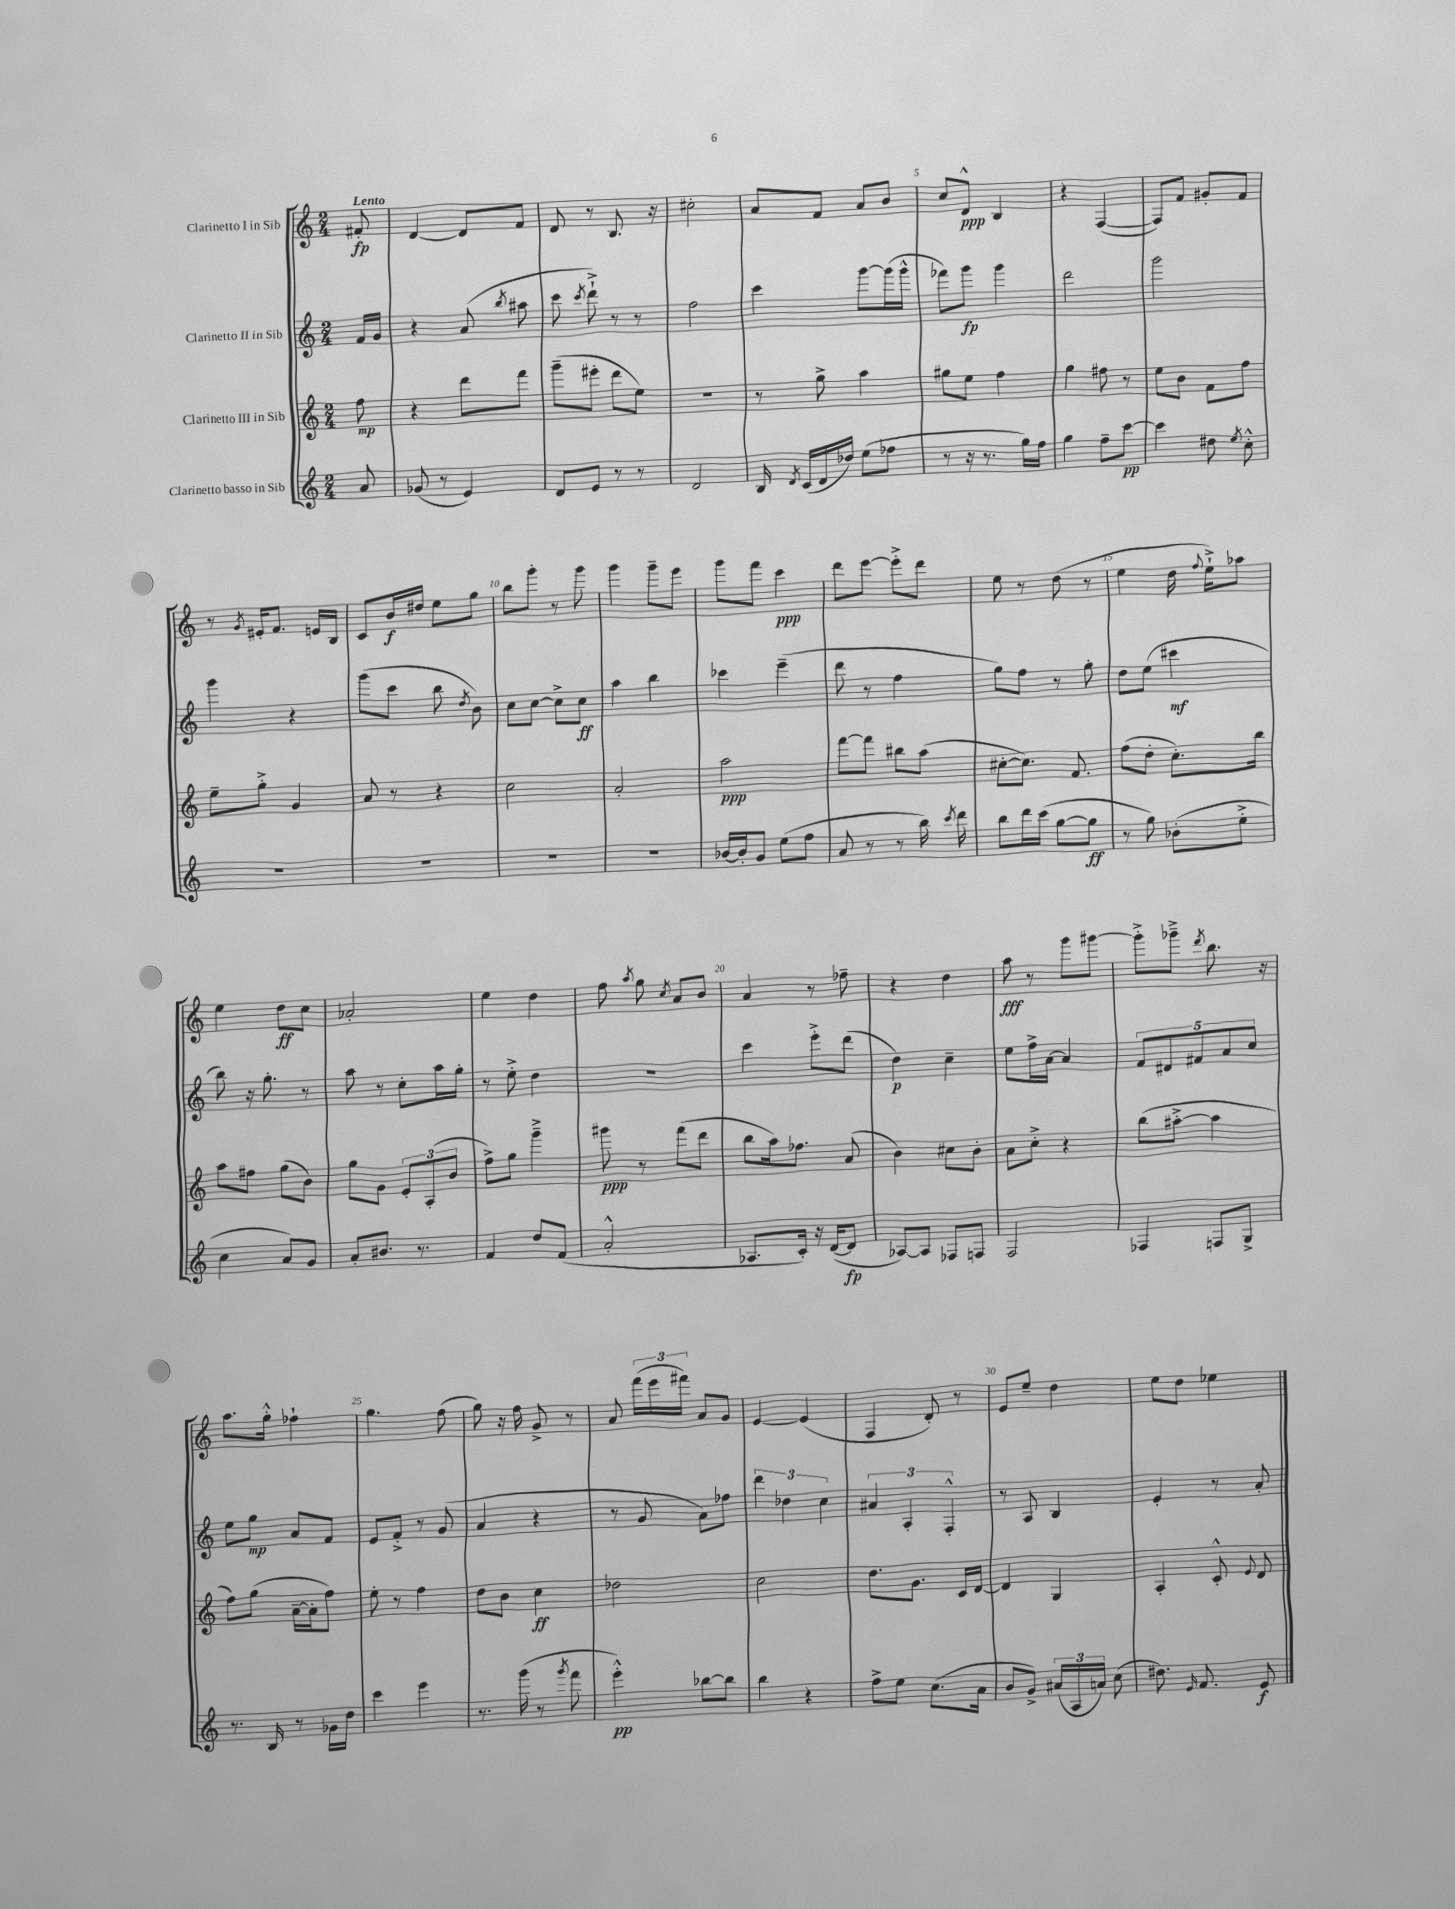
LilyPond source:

<<
\new StaffGroup <<
\new Staff = "s0" \with { instrumentName = "Clarinetto I in Sib" } {
    \clef treble \key c \major \numericTimeSignature \time 2/4 \partial 8 \tempo "Lento"
    \autoBeamOff fis'8-.\fp |
    d'4~ d'8[ f'8] |
    d'8 r8 b8. r16 |
    cis''2-. |
    a'8[ f'8] a'8[ b'8] |
    c''8[ d'8]-^\ppp b4 |
    r4 f4~( |
    f8[) f'8] gis'8[-. f'8] |
    r8 \acciaccatura { g'8 } eis'16[-. f'8.] e'16[ b16] |
    c'8[ b'16\f dis''16] e''8[ g''8] |
    b''8[ g'''8]-. r8 g'''8 |
    g'''4 g'''8[-- e'''8] |
    g'''8[ f'''8] c'''4\ppp |
    d'''8[ e'''8]~ e'''8[-.-> d'''8] |
    e''8 r8 d''8( r8 |
    e''4 d''16 \appoggiatura { f''8 } e''16[-!->) aes''8] |
    e''4 d''8[\ff c''8] |
    aes'2-. |
    e''4 d''4 |
    f''8 \acciaccatura { a''8 } g''8 \acciaccatura { c''8 } a'8[ b'8] |
    a'4 r8 fes''8-- |
    r4 d''4 |
    a''8\fff r8 g'''8[ gis'''8]~ |
    gis'''8[-.-> ges'''8]---> \acciaccatura { d'''8 } b''8. r16 |
    a''8.[ g''16]-.-^ fes''4-! |
    g''4. f''8( |
    g''8) r16 f''16 g'8-> r8 |
    a'8 \tuplet 3/2 { f'''16[( e'''16 fis'''16]) } a'8[ g'8] |
    e'4~ e'4( |
    f4 d'8-.) r8 |
    e'8[ e''8]-- d''4 |
    e''8[ d''8] ees''4 \bar "|." |
}
\new Staff = "s1" \with { instrumentName = "Clarinetto II in Sib" } {
    \clef treble \key c \major \numericTimeSignature \time 2/4 \partial 8
    \autoBeamOff f'16[ g'16] |
    r4 a'8( \acciaccatura { b''8 } ais''8 |
    c'''8 \acciaccatura { c'''8 } d'''8-!->) r8 r8 |
    f''2 |
    c'''4 g'''8[~ g'''16( g'''16]-^ |
    fes'''8[) g'''8]\fp g'''4 |
    d'''2 |
    g'''2 |
    g'''4 r4 |
    g'''8[( c'''8] b''8 \acciaccatura { d''8 } b'8) |
    c''8[ c''8]~ c''8[-> c''8]\ff |
    a''4 b''4 |
    ces'''4 e'''4--( |
    d'''8 r8 f''4 |
    g''8[) f''8] r8 g''8-. |
    d''8[ e''8]( cis'''4\mf |
    b''8) r16 g''8.-. r8 |
    a''8 r8 c''8[-. a''16 g''16]-. |
    r8 e''8-.-> d''4 |
    r2 |
    c'''4 e'''8[-.-> d'''8]( |
    d''4\p) c''4-- |
    e''8[ f''16-> a'16]~ a'4 |
    \tuplet 5/4 { f'8[ dis'8 fis'8 a'8 c''8] } |
    e''8[ g''8]\mp a'8[ f'8] |
    e'8[ f'8]-.-> r8 g'8( |
    a'4 r4 |
    r8 g'8 a'8[) fes''8] |
    \tuplet 3/2 { d'''4 des''4 c''4 } |
    \tuplet 3/2 { ais'4 a4-. f4-.-^ } |
    r8 a8 b4 |
    e'4-. r8 a'8-. \bar "|." |
}
\new Staff = "s2" \with { instrumentName = "Clarinetto III in Sib" } {
    \clef treble \key c \major \numericTimeSignature \time 2/4 \partial 8
    \autoBeamOff f''8\mp |
    r4 d'''8[ f'''8] |
    g'''8[--( eis'''8]-. d'''8[ e''8]) |
    r2 |
    r8 g''8-> a''4 |
    gis''8[ e''8] f''4 |
    g''4 fis''8 r8 |
    e''8[ b'8] f'8[ f''8] |
    e''8[-- g''8]-.-> g'4 |
    a'8 r8 r4 |
    c''2 |
    a'2-. |
    a''2\ppp |
    f'''8[~ f'''8] bis''8[ a''8]( |
    cis''8[~-. cis''8.]) f'8. |
    f''8[( d''8]-. c''8.[-.) b''16] |
    a''8[ fis''8] g''8[( b'8]) |
    g''8[ g'8] \tuplet 3/2 { e'8[-. a8-.( b'8] } |
    f''8[->) g''8] g'''4---> |
    gis'''8\ppp r8 f'''8[( d'''8] |
    b''8[ a''16) fes''8.] a'8( |
    b'4) cis''8[ b'8]-. |
    a'8[ c''8]-.-> r4 |
    b''8[( ais''8]~-.-> ais''4 |
    f''8[) g''8]( a'16[~-- a'16-. f''8]) |
    e''8-. r8 f''4 |
    d''8[ b'8] c''4\ff |
    des''2 |
    c''2 |
    d''8.[ g'8.] c'16[ d'16]~ |
    d'4 g4 |
    a4-. c'8-.-^ \appoggiatura { e'8 } d'8 \bar "|." |
}
\new Staff = "s3" \with { instrumentName = "Clarinetto basso in Sib" } {
    \clef treble \key c \major \numericTimeSignature \time 2/4 \partial 8
    \autoBeamOff a'8 |
    ges'8( r8 e'4) |
    d'8[ e'8] r8 r8 |
    d'2 |
    b16 \acciaccatura { d'8 } c'16[( d'16 des''16]) e''8[( fes''8] |
    r8 r16 r8. g''16[) f''16] |
    g''4 f''8[-- c'''8]~\pp |
    c'''4 dis''8 \acciaccatura { e''8 } c''8-.-^ |
    R2 |
    R2 |
    R2 |
    R2 |
    bes'16[~ bes'16-. g'8] e''8[( f''8] |
    a'8 r8 r8 b''16) \acciaccatura { c'''8 } d'''16 |
    b''8[ d'''16 c'''16]( g''8[~ g''8]\ff |
    r8 g''8) bes'8[-.( e''8]-.-> |
    c''4 a'8[) g'8] |
    a'8[-. bis'8.] r8. |
    f'4 d''8[ f'8]( |
    a'2-.-^ |
    aes8.[ c'16]-.) r16 d'16[~( d'8]\fp |
    aes8[~) aes8] fes8[ f8] |
    f2 |
    fes4 f8[ g8]-> |
    r8. b16 r8 ges'16[ d''16] |
    c'''4 e'''4 |
    r8. g'''16( r8 \acciaccatura { g'''8 } f'''8 |
    e'''4-.-^\pp) bes''8[~ bes''8] |
    b''4 r4 |
    f''8[-> e''8] c''8.[( a'16] |
    b'8[ g'8]->) \tuplet 3/2 { ais'16[( a16 a'16]) } c''8( |
    dis''8.) \grace { e'16 } f'8. e'8\f \bar "|." |
}
>>
>>
\layout { \context { \Score \override BarNumber.break-visibility = ##(#f #t #t) barNumberVisibility = #(every-nth-bar-number-visible 5) } }
